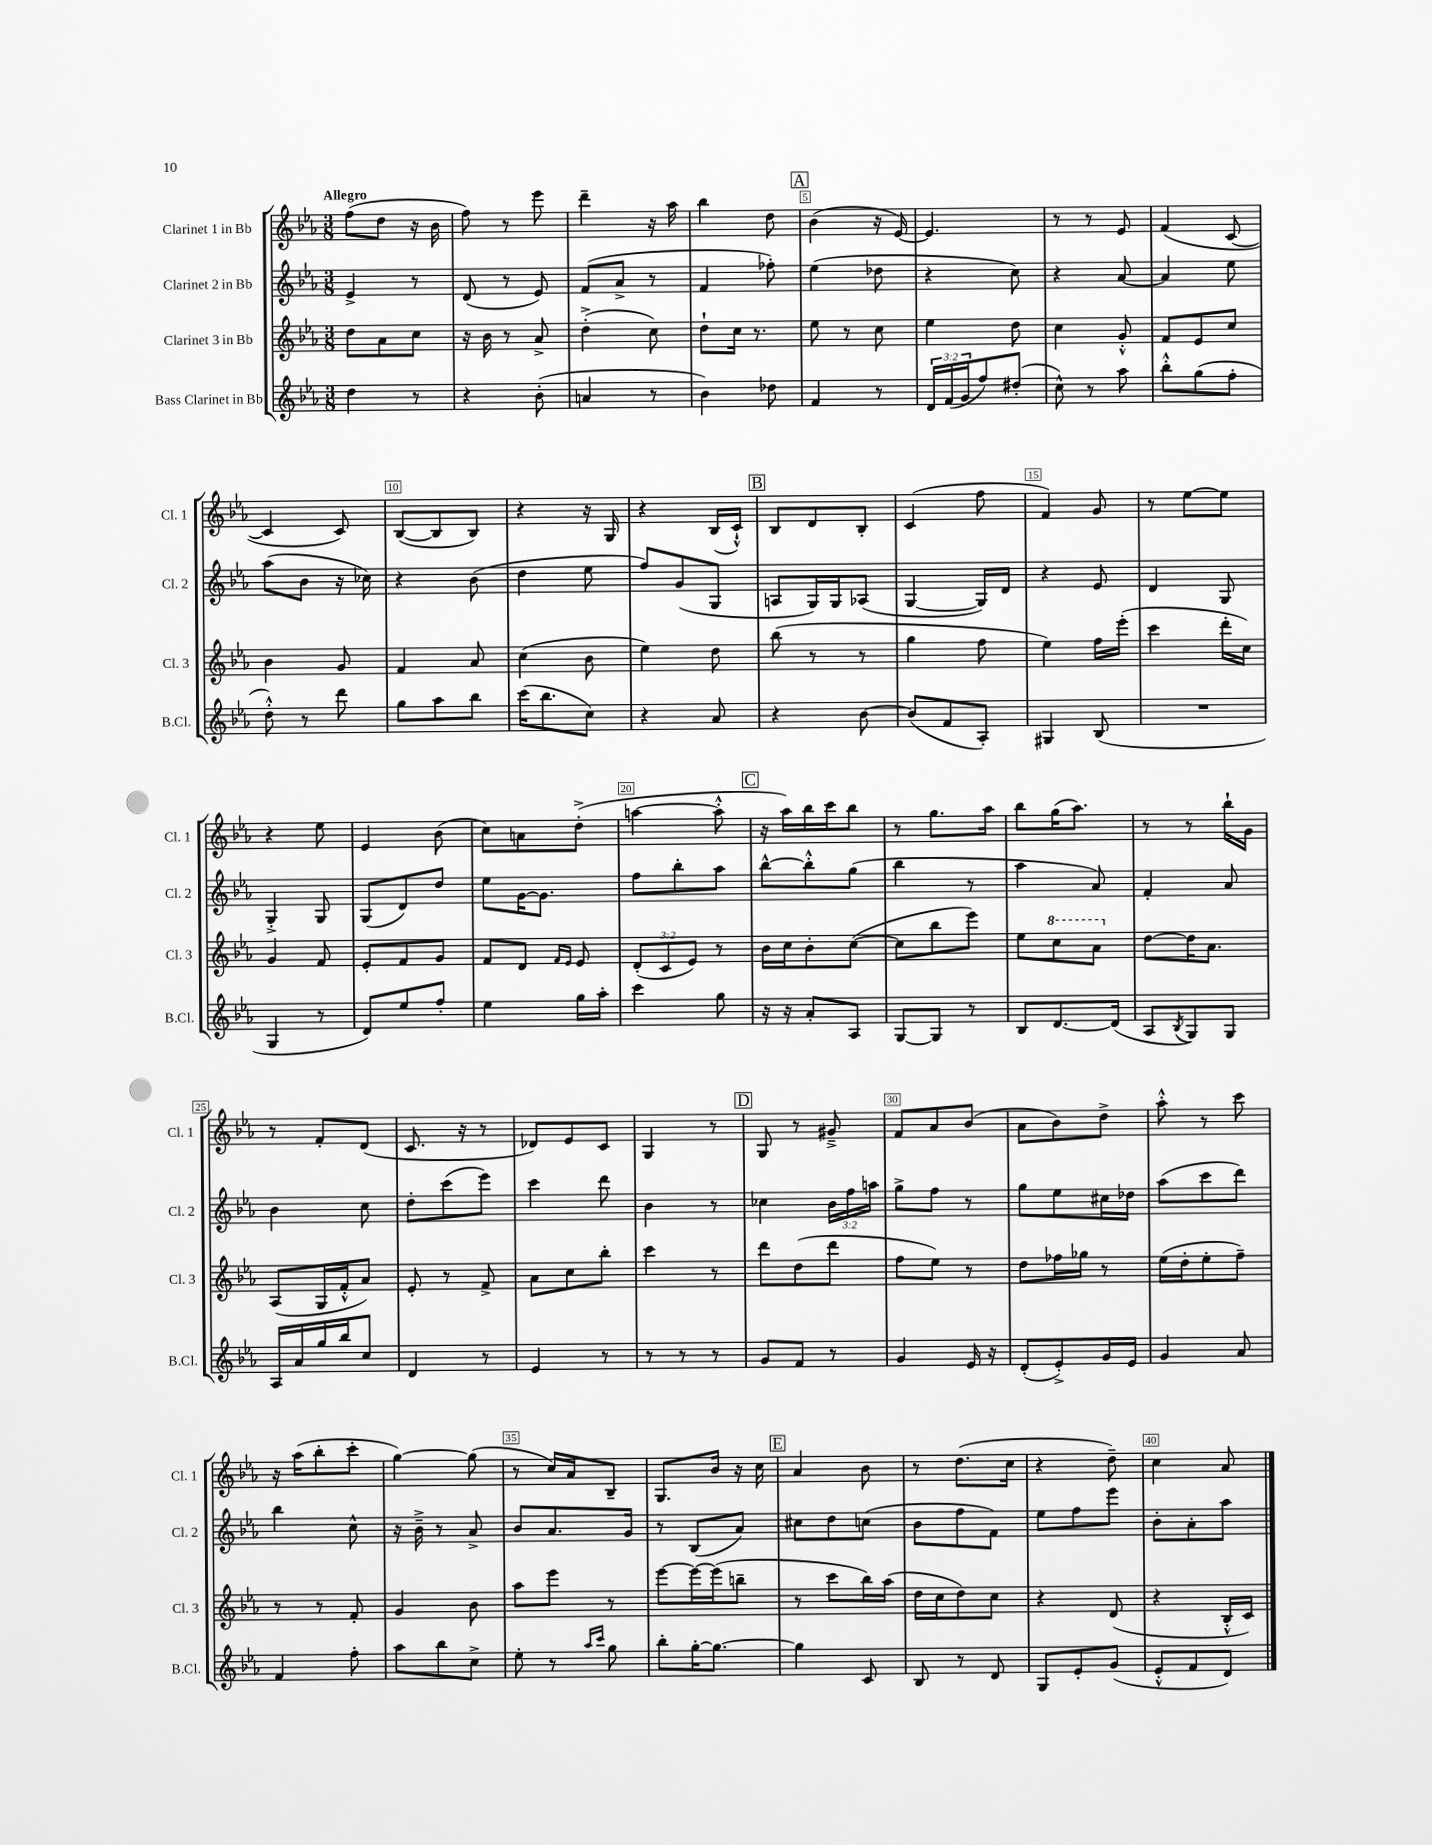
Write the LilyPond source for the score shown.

<<
\new StaffGroup <<
\new Staff = "s0" \with { instrumentName = "Clarinet 1 in Bb" shortInstrumentName = "Cl. 1" } {
    \clef treble \key ees \major \numericTimeSignature \time 3/8 \tempo "Allegro"
    f''8( d''8 r16 bes'16 |
    f''8) r8 ees'''8 |
    d'''4-- r16 aes''16 |
    bes''4 d''8 |
    \mark \markup { \box "A" } bes'4( r16 ees'16~) |
    ees'4. |
    r8 r8 ees'8 |
    f'4( c'8~ |
    c'4 c'8) |
    bes8~( bes8 bes8) |
    r4 r16 g16 |
    r4 bes16( c'16-!-^) |
    \mark \markup { \box "B" } bes8 d'8 bes8-. |
    c'4( f''8 |
    f'4) g'8 |
    r8 ees''8~ ees''8 |
    r4 ees''8 |
    ees'4 bes'8( |
    c''8) a'8 d''8-.->( |
    a''4~ a''8-.-^ |
    \mark \markup { \box "C" } r16 aes''16) bes''16 c'''16 bes''8 |
    r8 g''8. aes''16 |
    bes''8 g''16( aes''8.) |
    r8 r8 bes''16-! g'16 |
    r8 f'8-. d'8( |
    c'8. r16 r8 |
    des'8) ees'8 c'8 |
    g4 r8 |
    \mark \markup { \box "D" } g8 r8 gis'8---> |
    f'8 aes'8 bes'8( |
    aes'8 bes'8) d''8-> |
    aes''8-.-^ r8 c'''8 |
    r16 aes''16( bes''8-. c'''8-. |
    g''4~) g''8( |
    r8 c''16) aes'16 bes8-- |
    g8. bes'16 r16 c''16 |
    \mark \markup { \box "E" } aes'4 bes'8 |
    r8 d''8.( c''16 |
    r4 d''8--) |
    c''4 aes'8 \bar "|." |
}
\new Staff = "s1" \with { instrumentName = "Clarinet 2 in Bb" shortInstrumentName = "Cl. 2" } {
    \clef treble \key ees \major \numericTimeSignature \time 3/8 \override Staff.TupletNumber.text = #tuplet-number::calc-fraction-text
    ees'4-> r8 |
    d'8( r8 ees'8) |
    f'8( aes'8-> r8 |
    f'4 fes''8-.) |
    \mark \markup { \box "A" } ees''4( des''8 |
    r4 c''8) |
    r4 aes'8~ |
    aes'4 ees''8 |
    aes''8( bes'8 r16 ces''16) |
    r4 bes'8( |
    d''4 ees''8 |
    f''8) g'8( g8 |
    \mark \markup { \box "B" } a8 g16) g16 aes8( |
    g4~ g16) d'16 |
    r4 ees'8 |
    d'4 g8 |
    g4-.-> g8 |
    g8( d'8) d''8 |
    ees''8 g'16~ g'8. |
    f''8 bes''8-. aes''8 |
    \mark \markup { \box "C" } bes''8~-^ bes''8-.-^ g''8( |
    bes''4 r8 |
    aes''4 aes'8) |
    f'4-. aes'8 |
    bes'4 c''8 |
    d''8-. c'''8( ees'''8) |
    c'''4 d'''8 |
    bes'4 r8 |
    \mark \markup { \box "D" } ces''4 \tuplet 3/2 { bes'16 f''16 a''16 } |
    g''8-> f''8 r8 |
    g''8 ees''8 cis''16 des''16 |
    aes''8( c'''8 d'''8) |
    bes''4 c''8-^ |
    r16 bes'16---> r8 aes'8-> |
    bes'8 aes'8. g'16 |
    r8 bes8( aes'8) |
    \mark \markup { \box "E" } cis''8 d''8 c''8( |
    bes'8 f''8 f'8) |
    ees''8 f''8 ees'''8 |
    bes'8-. aes'8-. aes''8 \bar "|." |
}
\new Staff = "s2" \with { instrumentName = "Clarinet 3 in Bb" shortInstrumentName = "Cl. 3" } {
    \clef treble \key ees \major \numericTimeSignature \time 3/8 \override Staff.TupletNumber.text = #tuplet-number::calc-fraction-text
    d''8 aes'8 c''8 |
    r16 bes'16 r8 aes'8-> |
    d''4-.->( c''8) |
    d''8-! c''16 r8. |
    \mark \markup { \box "A" } ees''8 r8 c''8 |
    ees''4 d''8 |
    c''4 g'8-.-^ |
    f'8 ees'8 c''8 |
    bes'4 g'8 |
    f'4 aes'8 |
    c''4( bes'8 |
    ees''4) d''8 |
    \mark \markup { \box "B" } bes''8( r8 r8 |
    g''4 f''8 |
    ees''4) f''16 ees'''16-.( |
    c'''4 d'''16-. c''16) |
    g'4 f'8 |
    ees'8-. f'8 g'8 |
    f'8 d'8 \grace { f'16 ees'16 } ees'8 |
    \tuplet 3/2 { d'8-.( c'8 ees'8) } r8 |
    \mark \markup { \box "C" } bes'16 c''16 bes'8-. c''8~( |
    c''8 bes''8 ees'''8) |
    ees''8 \ottava #1 c'''8 aes''8 \ottava #0 |
    d''8~ d''16 aes'8. |
    aes8( g16 f'16-.-^ aes'8) |
    ees'8-. r8 f'8-> |
    aes'8 c''8 bes''8-. |
    c'''4 r8 |
    \mark \markup { \box "D" } d'''8 d''8( d'''8 |
    f''8 ees''8) r8 |
    d''8 fes''16 ges''16 r8 |
    ees''16( d''16-. ees''8-. f''8--) |
    r8 r8 f'8-. |
    g'4 bes'8 |
    aes''8 ees'''8 r8 |
    ees'''8~ ees'''16~ ees'''16( b''8-- |
    \mark \markup { \box "E" } r8 c'''8 bes''16) aes''16( |
    d''16 c''16 d''8) c''8 |
    r4 d'8( |
    r4 bes16-.-^ c'16) \bar "|." |
}
\new Staff = "s3" \with { instrumentName = "Bass Clarinet in Bb" shortInstrumentName = "B.Cl." } {
    \clef treble \key ees \major \numericTimeSignature \time 3/8 \override Staff.TupletNumber.text = #tuplet-number::calc-fraction-text
    d''4 r8 |
    r4 bes'8-.( |
    a'4 r8 |
    bes'4) des''8 |
    \mark \markup { \box "A" } f'4 r8 |
    \tuplet 3/2 { d'16 f'16( g'16 } f''8) dis''8-.( |
    c''8-^) r8 aes''8 |
    bes''8-.-^ g''8( f''8-. |
    d''8-.-^) r8 d'''8 |
    g''8 aes''8 bes''8 |
    c'''16( bes''8. c''8) |
    r4 aes'8 |
    \mark \markup { \box "B" } r4 bes'8~ |
    bes'8( f'8 aes8-.) |
    gis4 bes8( |
    R4. |
    g4 r8 |
    d'8) ees''8 f''8-. |
    ees''4 g''16 aes''16-. |
    c'''4 g''8 |
    \mark \markup { \box "C" } r16 r16 aes'8-. aes8 |
    g8~ g8 r8 |
    bes8 d'8.~ d'16( |
    aes8 \acciaccatura { bes8 } g8) g8 |
    aes16 aes'16 g''16 bes''16 c''8 |
    d'4 r8 |
    ees'4 r8 |
    r8 r8 r8 |
    \mark \markup { \box "D" } g'8 f'8 r8 |
    g'4 ees'16 r16 |
    d'8-.( ees'8-.->) g'16 ees'16 |
    g'4 aes'8 |
    f'4 f''8-. |
    aes''8 bes''8 c''8-> |
    ees''8-. r8 \grace { aes''16 c'''16 } g''8 |
    bes''8-. g''16~-. g''8.~ |
    \mark \markup { \box "E" } g''4 c'8 |
    bes8 r8 d'8 |
    g8 ees'8-. g'8( |
    ees'8-.-^ f'8 d'8) \bar "|." |
}
>>
>>
\layout { \context { \Score \override BarNumber.break-visibility = ##(#f #t #t) barNumberVisibility = #(every-nth-bar-number-visible 5) \override BarNumber.stencil = #(make-stencil-boxer 0.1 0.3 ly:text-interface::print) } }
